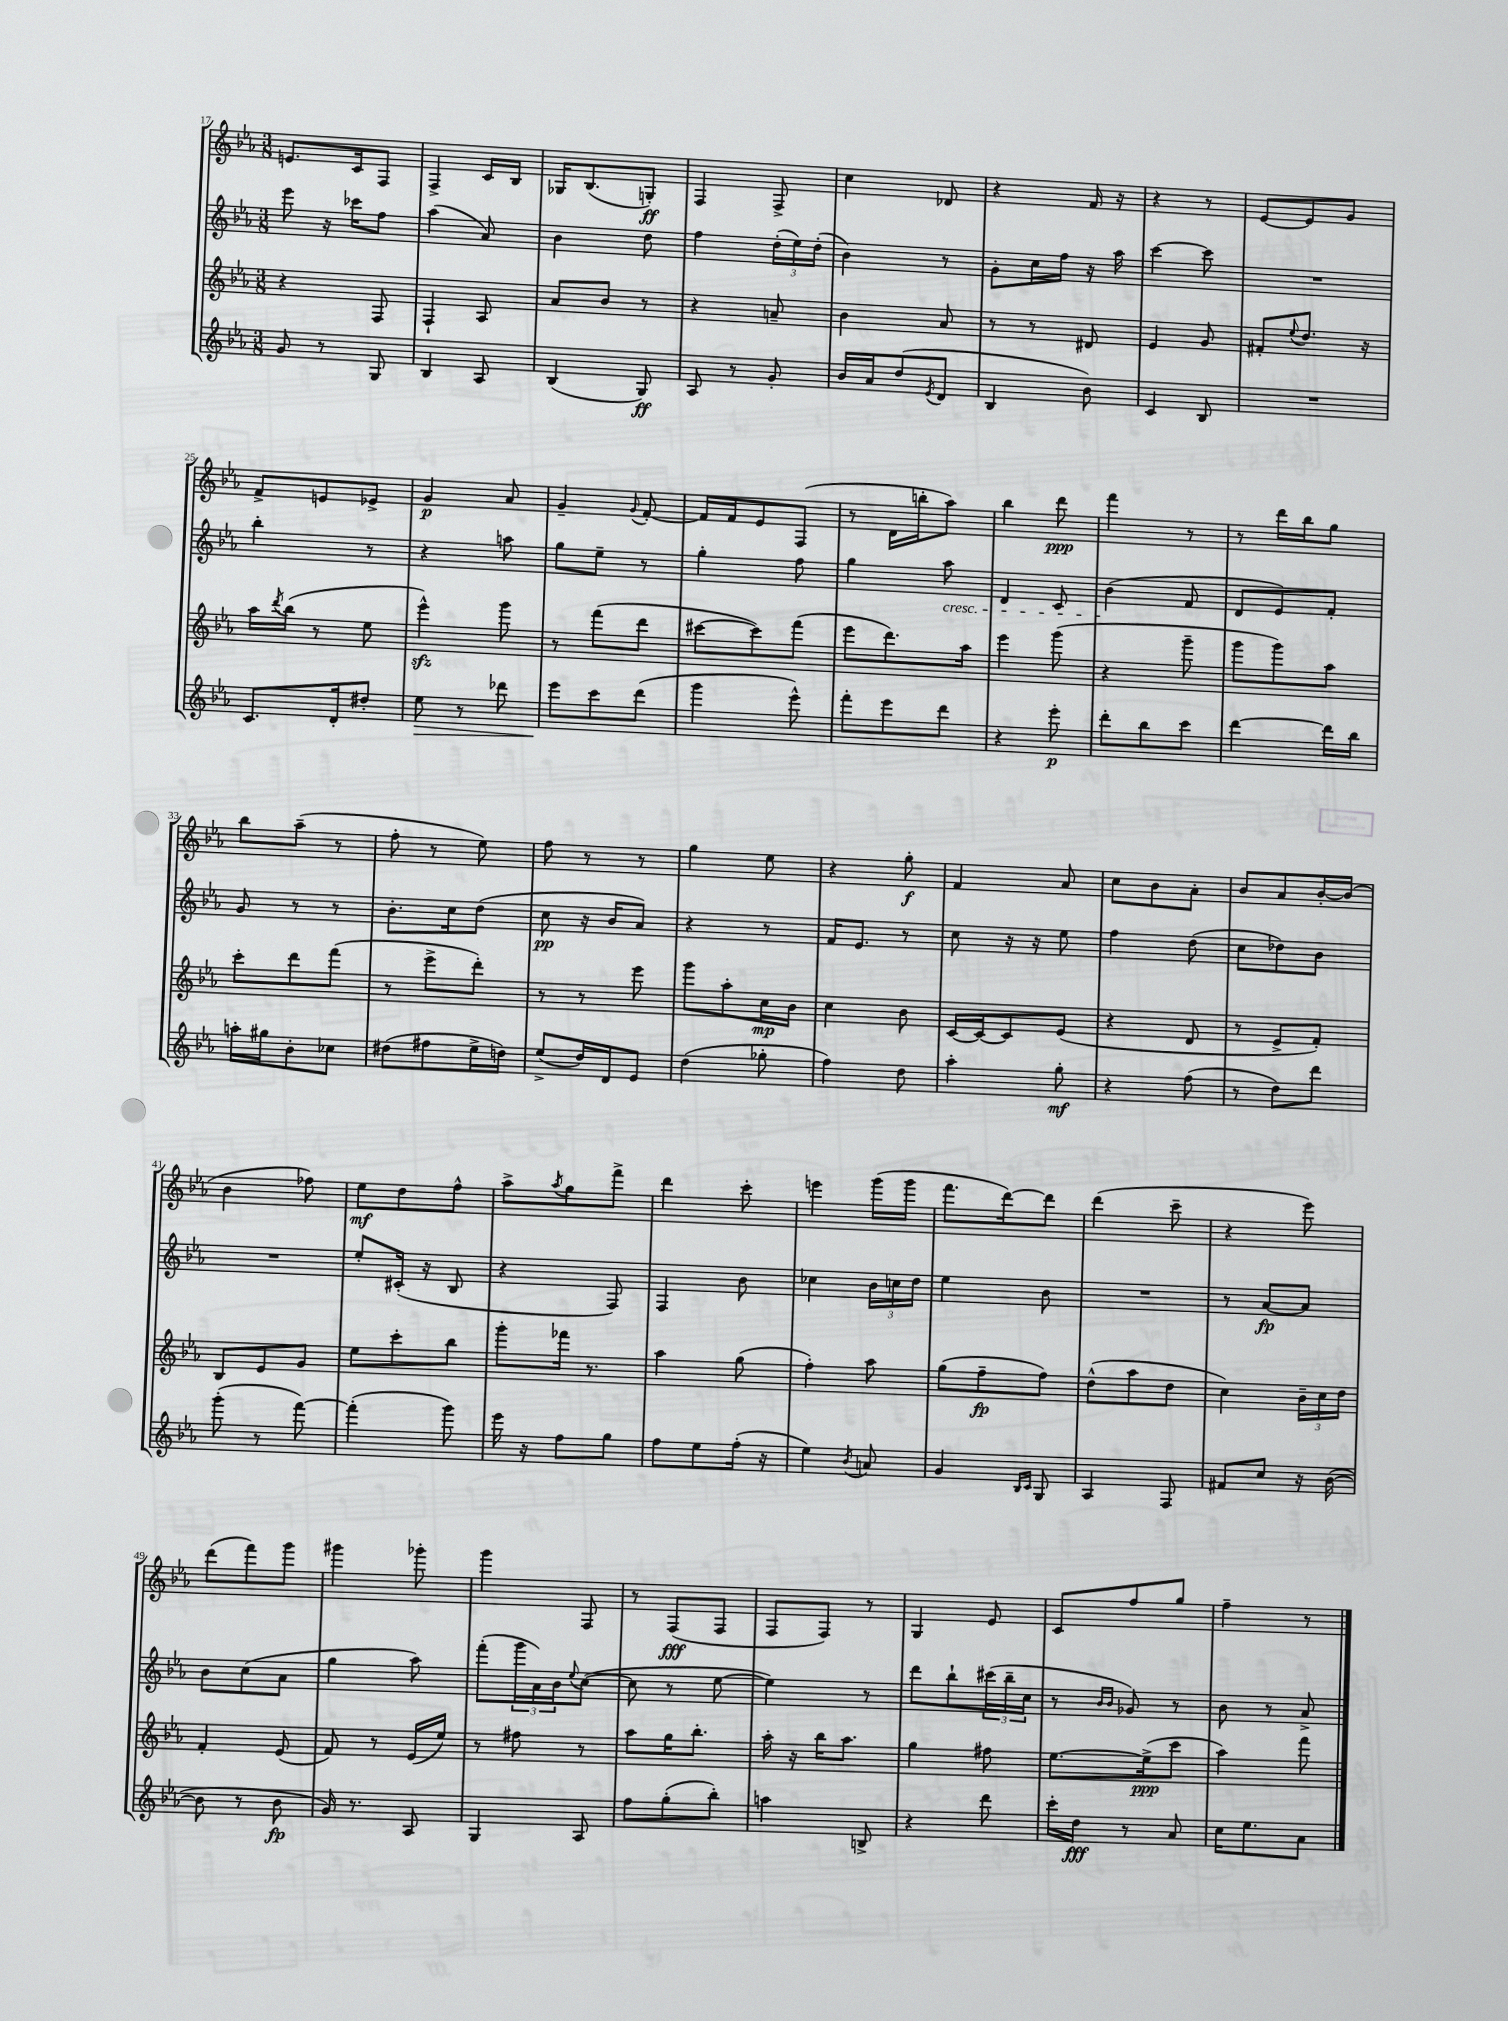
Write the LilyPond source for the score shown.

<<
\new StaffGroup <<
\new Staff = "s0" {
    \clef treble \key ees \major \numericTimeSignature \time 3/8
    e'8. c'16 f8 |
    f4-> c'16 bes16 |
    ges16 bes8.( g8-.\ff) |
    f4 f8-> |
    c''4 des'8 |
    r4 f'16 r16 |
    r4 r8 |
    ees'8~ ees'8 g'8 |
    f'8-> e'8 ees'8-> |
    g'4\p aes'8 |
    g'4-- \appoggiatura { g'8 } f'8~-. |
    f'16 f'16 ees'8 f8( |
    r8 d'16 b''16-. aes''8) |
    bes''4 d'''8\ppp |
    f'''4 r8 |
    r8 d'''16 bes''16 g''8 |
    bes''8 aes''8--( r8 |
    f''8-. r8 ees''8) |
    f''8 r8 r8 |
    g''4 ees''8 |
    r4 g''8-.\f |
    f'4 aes'8 |
    c''8 bes'8 aes'8-. |
    bes'8 aes'8 bes'16~-. bes'16( |
    bes'4 fes''8) |
    ees''8\mf d''8 f''8-^ |
    aes''8-> \acciaccatura { aes''8 } g''8 f'''8-> |
    d'''4 c'''8-. |
    e'''4 g'''16( g'''16 |
    f'''8. d'''16~) d'''8 |
    d'''4( c'''8-- |
    r4 ees'''8) |
    d'''8( f'''8) g'''8 |
    gis'''4 ges'''8-. |
    g'''4 f8 |
    r8 f8\fff( f8 |
    f8 f8) r8 |
    g4 ees'8 |
    c'8 f''8 g''8 |
    f''4-- r8 \bar "|." |
}
\new Staff = "s1" {
    \clef treble \key ees \major \numericTimeSignature \time 3/8
    ees'''8 r16 ces'''16 f''8 |
    aes''4( aes'8) |
    bes'4 d''8 |
    f''4 \tuplet 3/2 { d''16-.( ees''16) d''16-.( } |
    bes'4) r8 |
    g'8-. c''16 f''16 r16 aes''16 |
    c'''4~ c'''8 |
    R4. |
    bes''4-. r8 |
    r4 a''8 |
    g''8 ees''8-- r8 |
    g''4-. f''8 |
    g''4 aes''8\cresc |
    d'4 c'8 |
    bes'4\!( f'8 |
    d'8 ees'8) f'8-. |
    g'8 r8 r8 |
    bes'8.-. c''16 d''8( |
    c''8\pp r16 bes'16 aes'8) |
    r4 r8 |
    f'16 ees'8. r8 |
    c''8 r16 r16 ees''8 |
    f''4 d''8( |
    c''8 des''8) bes'8 |
    R4. |
    ees''8-. cis'16-.( r16 bes8 |
    r4 f8) |
    f4 bes'8 |
    ces''4 \tuplet 3/2 { bes'16 c''16 d''16 } |
    ees''4 bes'8 |
    R4. |
    r8 aes'8~\fp aes'8 |
    bes'8 c''8( aes'8 |
    g''4 aes''8) |
    f'''8-.( \tuplet 3/2 { g'''16 aes'16) bes'16 } \appoggiatura { ees''8 } c''8~( |
    c''8 r8 ees''8~ |
    ees''4) r8 |
    d'''8 bes''8-! \tuplet 3/2 { cis'''16( bes''16-- c''16 } |
    r8 \grace { bes'16 bes'16 } ges'8) r8 |
    bes'8 r8 aes'8-> \bar "|." |
}
\new Staff = "s2" {
    \clef treble \key ees \major \numericTimeSignature \time 3/8
    r4 f8 |
    f4-! aes8 |
    aes'8 bes'8 r8 |
    r4 a'8-- |
    bes'4 aes'8 |
    r8 r8 dis'8 |
    ees'4 g'8 |
    fis'8-. \appoggiatura { ees''8 } d''8. r16 |
    aes''16 \acciaccatura { d'''8 } bes''16( r8 ees''8 |
    ees'''4-^\sfz) g'''8 |
    r8 f'''8( d'''8 |
    cis'''8~ cis'''8) f'''8( |
    ees'''8 d'''8.) aes''16 |
    ees'''4 g'''8( |
    r4 g'''8-- |
    g'''8 g'''8) aes''8 |
    c'''8-. d'''8 f'''8( |
    r8 ees'''8-> d'''8-.) |
    r8 r8 ees'''8 |
    g'''8 aes''8-. c''16\mp bes'16 |
    c''4 bes'8 |
    c'16~ c'16~ c'8 ees'8( |
    r4 d'8 |
    r8 ees'8-> f'8-.) |
    bes8 ees'8 g'8 |
    ees''8 c'''8-. bes''8 |
    g'''8-. fes'''16 r8. |
    aes''4 g''8( |
    f''4-.) aes''8 |
    g''8( f''8--\fp f''8) |
    d''8-^( aes''8 d''8 |
    c''4) \tuplet 3/2 { bes'16-- c''16 d''16 } |
    f'4-. ees'8( |
    f'8) r8 ees'16( ees''16) |
    r8 fis''8 r8 |
    aes''8 g''16 bes''8.-. |
    aes''16-. r16 bes''16 aes''8. |
    g''4 fis''8 |
    ees''8.~ ees''16->\ppp( c'''8 |
    aes''4) f'''8 \bar "|." |
}
\new Staff = "s3" {
    \clef treble \key ees \major \numericTimeSignature \time 3/8
    g'8 r8 g8 |
    bes4 aes8 |
    bes4( g8\ff) |
    aes8 r8 g'8-. |
    bes'16 aes'16 d''8( \acciaccatura { ees'8 } d'8 |
    bes4 bes'8) |
    c'4 bes8 |
    R4. |
    c'8. d'16-. dis''8-. |
    ees''8\> r8 des'''8 |
    ees'''8\! c'''8 d'''8( |
    g'''4 ees'''8-^) |
    f'''8-. ees'''8 d'''8 |
    r4 ees'''8-.\p |
    d'''8-. bes''8 c'''8 |
    d'''4~ d'''16 bes''16 |
    a''16-. gis''16 bes'8-. ces''8 |
    dis''8( fis''8 ees''16-> d''16) |
    ees''8->( d''16) d'16 ees'8 |
    d''4( ges''8-. |
    f''4) d''8 |
    aes''4-. g''8-.\mf |
    r4 f''8( |
    r8 d''8) d'''8 |
    g'''8-.( r8 f'''8~) |
    f'''4-.( g'''8) |
    ees'''16 r16 f''8 g''8 |
    f''8 ees''8 f''16-.( r16 |
    ees''4) \acciaccatura { bes'8 } a'8 |
    g'4 \grace { bes16 c'16 } g8 |
    aes4 f8 |
    fis'8 c''8 r16 bes'16~( |
    bes'8 r8 bes'8\fp |
    g'16) r8. aes8 |
    g4 aes8 |
    f''8 g''8-.( bes''8-.) |
    a''4 b8-> |
    r4 d'''8 |
    c'''16-. d''16\fff r8 aes'8 |
    c''16 ees''8. aes'8 \bar "|." |
}
>>
>>
\layout { \context { \Score currentBarNumber = #17 } }
